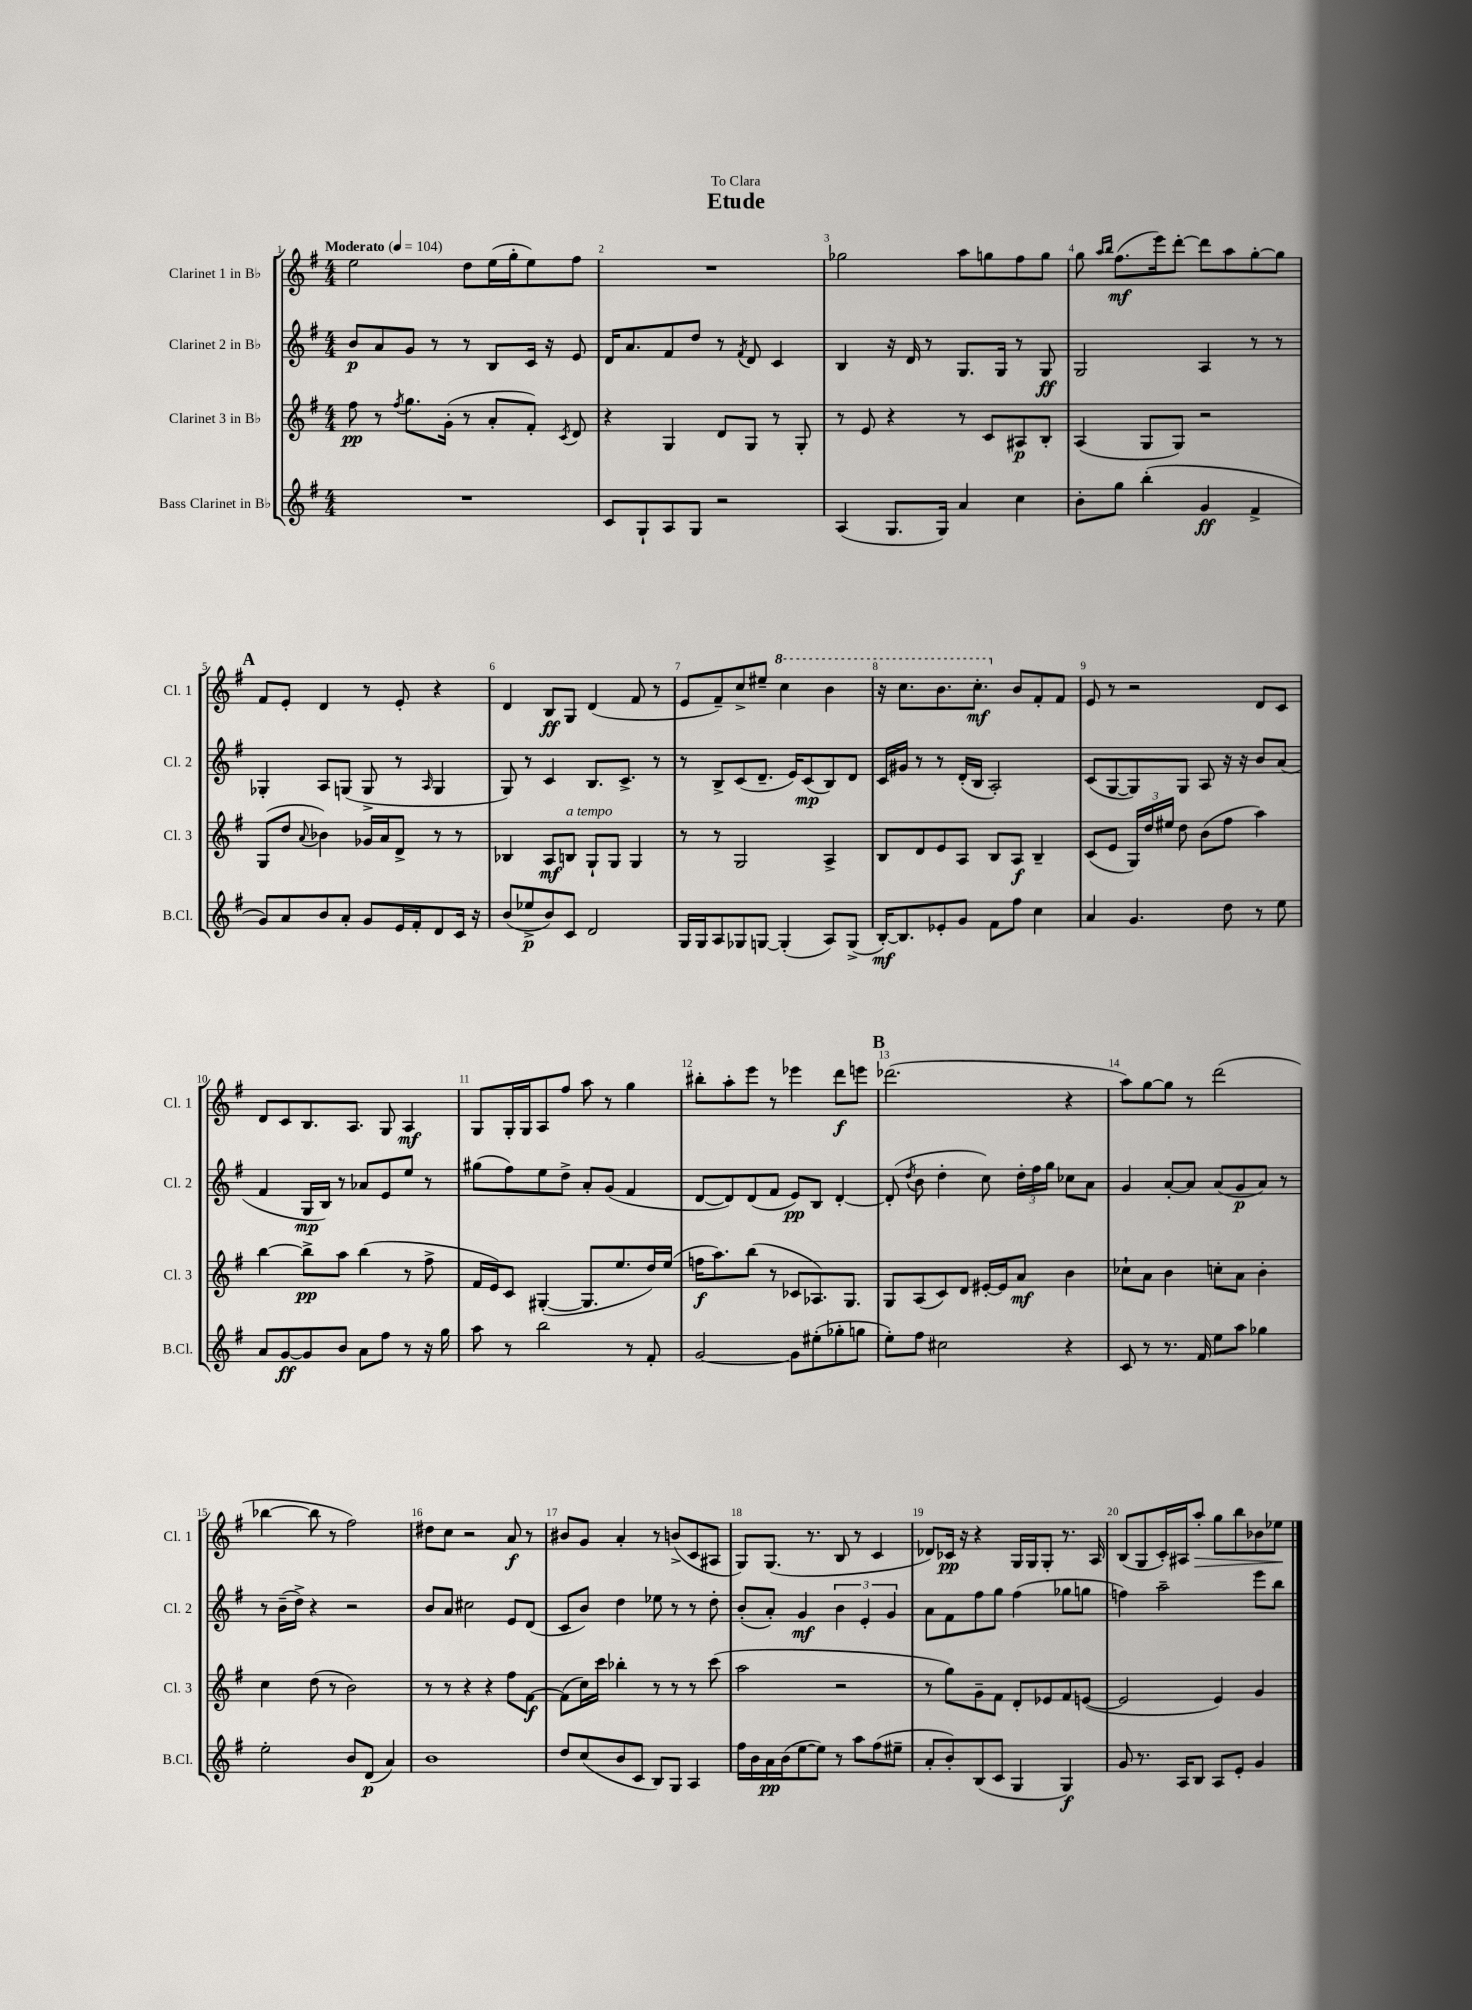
\header { title = "Etude" dedication = "To Clara" }
<<
\new StaffGroup <<
\new Staff = "s0" \with { instrumentName = "Clarinet 1 in Bb" shortInstrumentName = "Cl. 1" } {
    \clef treble \key g \major \numericTimeSignature \time 4/4 \tempo "Moderato" 4 = 104
    \autoBeamOff e''2 d''8[ e''16( g''16-. e''8) fis''8] |
    R1 |
    ges''2 a''8[ g''8 fis''8 g''8] |
    g''8 \grace { a''16[ b''16] } fis''8.[\mf( e'''16) d'''8]~-. d'''8[ a''8 g''8~-. g''8] |
    \mark \markup { \bold "A" } fis'8[ e'8]-. d'4 r8 e'8-. r4 |
    d'4 b8[\ff g8] d'4( fis'8 r8 |
    e'8[ fis'8--) c''8-> eis''8]-- \ottava #1 c'''4 b''4 |
    r16 c'''8.[ b''8. c'''8.]-.\mf \ottava #0 b'8[ fis'8-. fis'8] |
    e'8 r8 r2 d'8[ c'8] |
    d'8[ c'8 b8. a8.] g8 a4\mf |
    g8[ g16-. g16 a8 fis''8] a''8 r8 g''4 |
    bis''8[-. a''8-. e'''8] r8 ees'''4 d'''8[\f e'''8] |
    \mark \markup { \bold "B" } des'''2.( r4 |
    a''8[) g''8~ g''8] r8 d'''2( |
    bes''4~ bes''8 r8 fis''2) |
    dis''8[ c''8] r2 a'8\f r8 |
    bis'8[ g'8] a'4-. r8 b'8[->( c'8 ais8] |
    g8[) g8.]( r8. b8 r8 c'4 |
    des'8[) ces'16]\pp r16 r4 g16[ g16 g8]-. r8. a16 |
    b8[( g8 c'16-.) ais16 a''8]-.\> g''8[ b''8 bes'8 ees''8]\! \bar "|." |
}
\new Staff = "s1" \with { instrumentName = "Clarinet 2 in Bb" shortInstrumentName = "Cl. 2" } {
    \clef treble \key g \major \numericTimeSignature \time 4/4
    \autoBeamOff b'8[\p a'8 g'8] r8 r8 b8[ c'16] r16 e'8 |
    d'16[ a'8. fis'8 d''8] r8 \acciaccatura { fis'8 } d'8 c'4 |
    b4 r16 d'16 r8 g8.[ g16] r8 g8\ff |
    g2 a4 r8 r8 |
    \mark \markup { \bold "A" } ges4-. a8[ g8]( g8-> r8 \grace { a16 } g4 |
    g8) r8 c'4 b8.[ c'8.]-> r8 |
    r8 b8[-> c'8( d'8.]-- e'16[) c'8\mp( b8) d'8] |
    c'16[ gis'16] r8 r8 d'16[-.( b16] a2-.) |
    c'8[( g8~ g8) g8] a8 r16 r16 b'8[ a'8]( |
    fis'4 g16[\mp b16]) r8 aes'8[ e'8 e''8] r8 |
    gis''8[( fis''8) e''8 d''8]-> a'8[-. g'8]( fis'4 |
    d'8[~ d'8) d'8( fis'8] e'8[\pp) b8] d'4~-. |
    \mark \markup { \bold "B" } d'8-.( \acciaccatura { d''8 } b'8 d''4-. c''8) \tuplet 3/2 { d''16[-. fis''16 g''16] } ces''8[ a'8] |
    g'4 a'8[~-. a'8] a'8[( g'8\p a'8]) r8 |
    r8 b'16[--( d''16]->) r4 r2 |
    b'8[ a'8] cis''2 e'8[ d'8]( |
    c'8[ b'8]) d''4 ees''8 r8 r8 d''8-. |
    b'8[-.( a'8]-.) g'4\mf \tuplet 3/2 { b'4 e'4-. g'4 } |
    a'8[ fis'8 fis''8 g''8] fis''4( ges''8[ g''8] |
    f''4) a''2-- e'''8[ b''8] \bar "|." |
}
\new Staff = "s2" \with { instrumentName = "Clarinet 3 in Bb" shortInstrumentName = "Cl. 3" } {
    \clef treble \key g \major \numericTimeSignature \time 4/4
    \autoBeamOff fis''8\pp r8 \acciaccatura { fis''8 } g''8.[ g'16]-.( r8 a'8[-. fis'8]-.) \acciaccatura { c'8 } d'8 |
    r4 g4 d'8[ g8] r8 g8-. |
    r8 e'8 r4 r8 c'8[ ais8\p b8]-. |
    a4( g8[ g8]) r2 |
    \mark \markup { \bold "A" } g8[( d''8] \appoggiatura { a'8 } bes'4) ges'16[ a'16 d'8]-> r8 r8 |
    bes4 a8[\mf b8]^\markup { \italic "a tempo" } g8[-! g8] g4 |
    r8 r8 g2 a4-> |
    b8[ d'8 e'8 a8] b8[ a8]\f b4-- |
    c'8[( e'8] \tuplet 3/2 { g16[) d''16 eis''16] } d''8 b'8[( fis''8] a''4) |
    b''4~ b''8[->\pp a''8] b''4( r8 fis''8-> |
    fis'16[ e'16) c'8] gis4~-.( gis8.[ e''8. d''16) e''16]( |
    f''16[\f a''8.) b''8]( r8 ces'8[ aes8.) g8.] |
    \mark \markup { \bold "B" } g8[ a8( c'8) d'8] eis'16[~-. eis'16 a'8]\mf b'4 |
    ces''8[-! a'8] b'4 c''8[-. a'8] b'4-. |
    c''4 d''8( r8 b'2) |
    r8 r8 r4 r4 fis''8[ fis'8]~\f |
    fis'8[( c''16) c'''16] bes''4-. r8 r8 r8 c'''8( |
    a''2 r2 |
    r8 g''8[) g'8-- fis'8] d'8[-. ees'8 fis'8 e'8]~( |
    e'2 e'4) g'4 \bar "|." |
}
\new Staff = "s3" \with { instrumentName = "Bass Clarinet in Bb" shortInstrumentName = "B.Cl." } {
    \clef treble \key g \major \numericTimeSignature \time 4/4
    \autoBeamOff R1 |
    c'8[ g8-! a8 g8] r2 |
    a4( g8.[ g16]) a'4 c''4 |
    b'8[-. g''8] b''4-.( g'4\ff fis'4-> |
    \mark \markup { \bold "A" } g'8[) a'8 b'8 a'8]-. g'8[ e'16 fis'16-. d'8 c'16] r16 |
    b'8[( ees''8->\p b'8) c'8] d'2 |
    g16[ g16 a8 ges8 g8]~ g4-.( a8[) g8]->( |
    b16[~-.\mf) b8. ees'8-. g'8] fis'8[ fis''8] c''4 |
    a'4 g'4. d''8 r8 e''8 |
    a'8[ g'8~\ff g'8 b'8] a'8[ fis''8] r8 r16 g''16 |
    a''8 r8 b''2 r8 fis'8-. |
    g'2~ g'8[ eis''8-.( ges''8-. g''8] |
    \mark \markup { \bold "B" } e''8[-.) fis''8] cis''2 r4 |
    c'8 r8 r8. fis'16 e''8[ a''8] ges''4 |
    e''2-. b'8[ d'8]\p( a'4) |
    b'1 |
    d''8[ c''8( b'8 c'8] b8[) g8] a4 |
    fis''16[ b'16 a'16\pp b'16( e''8~ e''8]) r8 a''8[ fis''8( eis''8]-- |
    a'8[-. b'8-.) b8( c'8] g4 g4\f) |
    g'8 r8. a16[ b8] a8[ e'8]-. g'4 \bar "|." |
}
>>
>>
\layout { \context { \Score \override BarNumber.break-visibility = ##(#f #t #t) barNumberVisibility = #all-bar-numbers-visible } }
